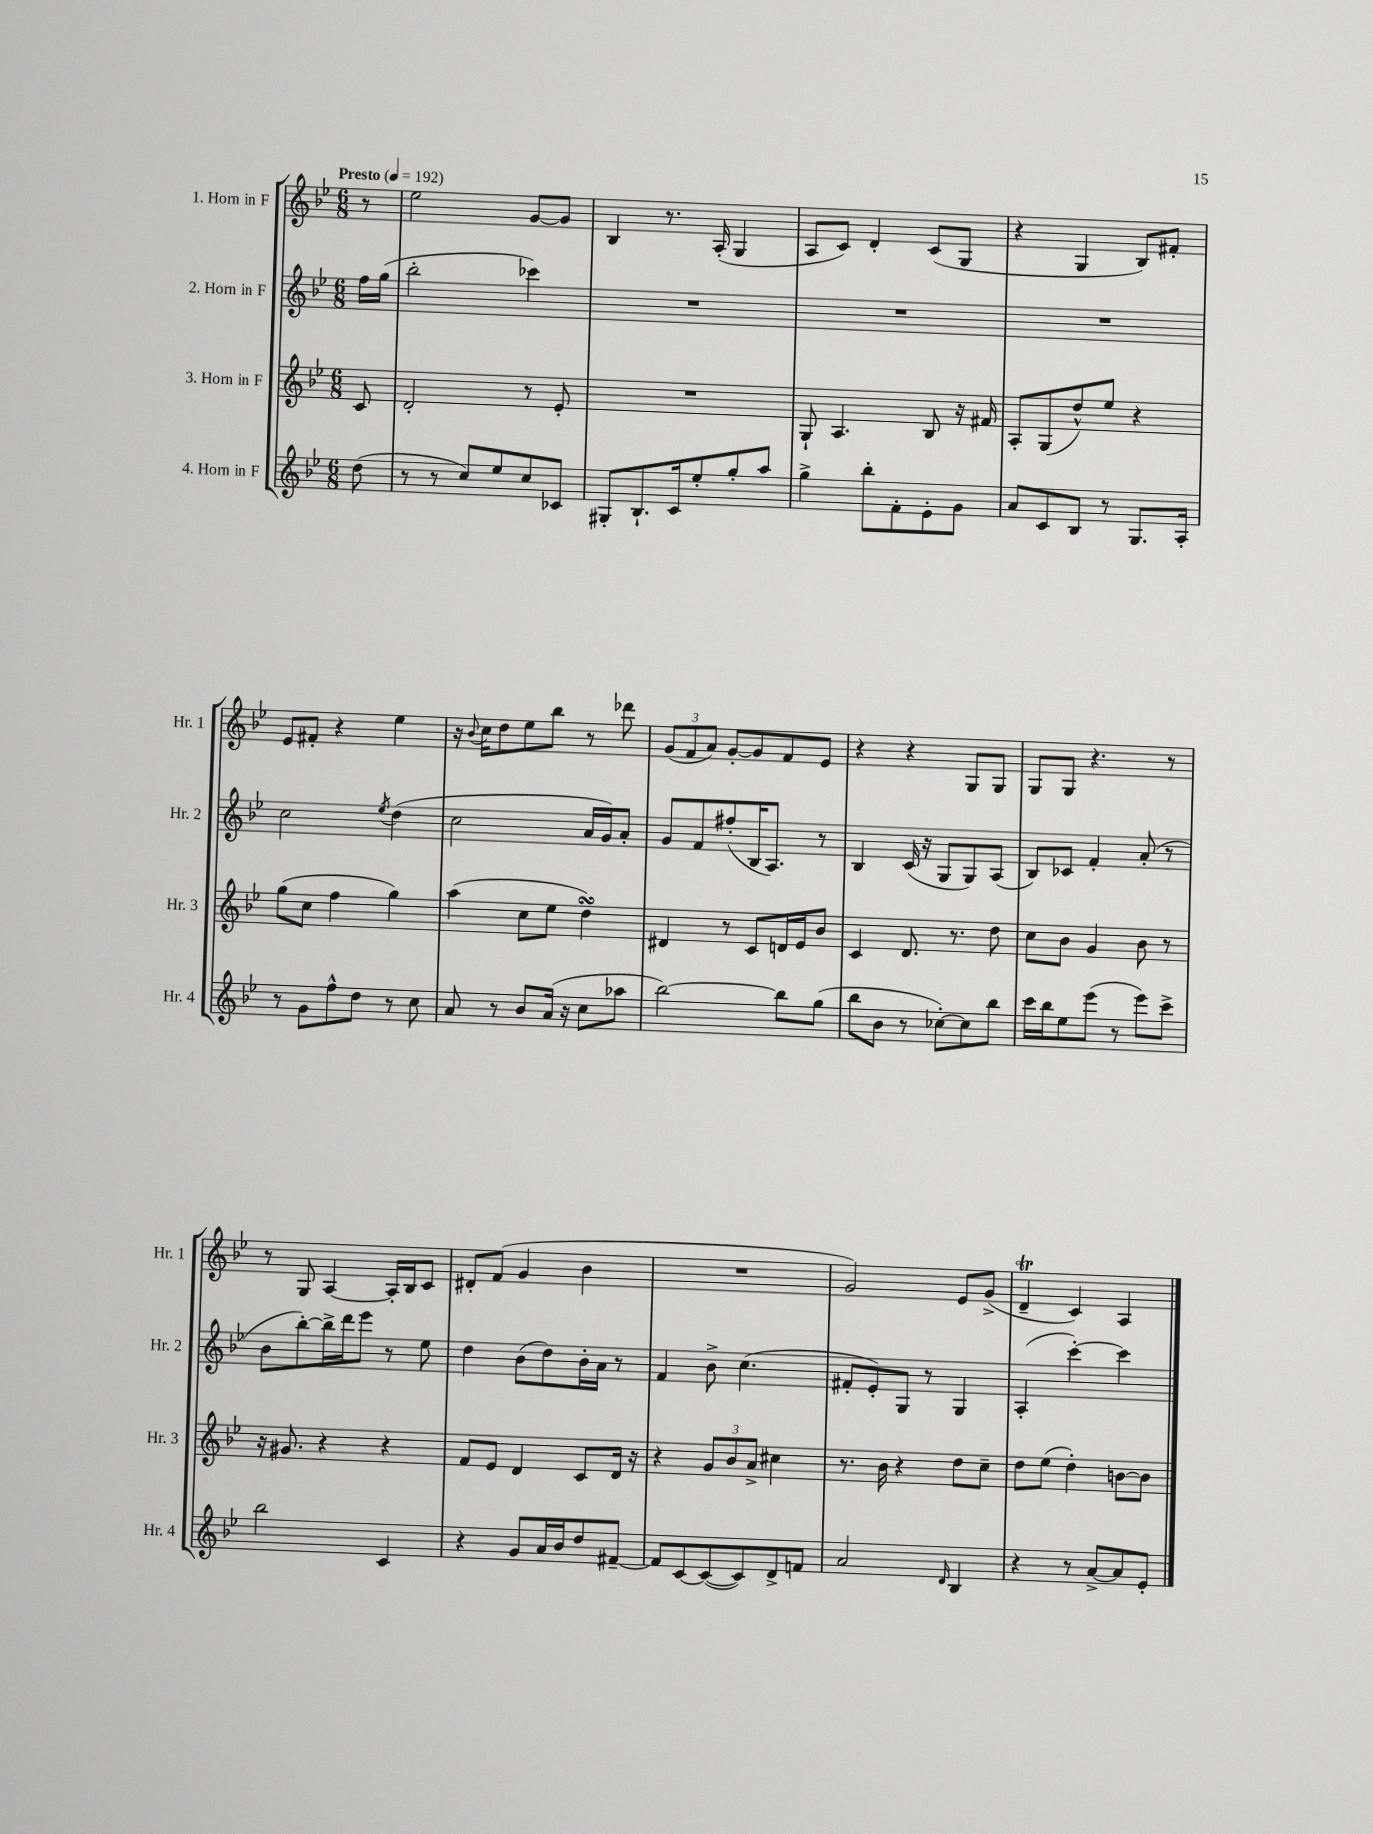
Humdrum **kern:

**kern	**kern	**kern	**kern
*staff4	*staff3	*staff2	*staff1
*clefG2	*clefG2	*clefG2	*clefG2
*k[b-e-]	*k[b-e-]	*k[b-e-]	*k[b-e-]
*M6/8	*M6/8	*M6/8	*M6/8
*MM192	*MM192	*MM192	*MM192
(8dd	8c	16ff	8r
.	.	(16gg	.
=	=	=	=
8r	2d'	2bb-'	2ee-
8r	.	.	.
8cc)	.	.	.
8ee-	.	.	.
8cc	8r	4ccc-)	[8g
8c-	8e-'	.	8g]
=	=	=	=
8G#'	2.r	2.r	4B-
8.B-`	.	.	.
.	.	.	8.r
16c	.	.	.
8ee-'	.	.	.
.	.	.	(16A'
8gg'	.	.	4G
8aa	.	.	.
=	=	=	=
4gg^	8G`	2.r	8A
.	4.A	.	8c)
8bb-'	.	.	4d'
8f'	.	.	.
8e-'	8B-	.	(8c
8g	16r	.	8G
.	16f#	.	.
=	=	=	=
8a	8A'	2.r	4r
8c	(8G	.	.
8B-	8dd^^)	.	4G
8r	8ee-	.	.
8.G	4r	.	8B-)
.	.	.	8f#'
16A'	.	.	.
=	=	=	=
8r	(8gg	2cc	8e-
8g	8cc	.	8f#'
8ff^^	4ff	.	4r
8dd	.	.	.
.	.	8qee-	.
8r	4gg)	(4dd	4ee-
8cc	.	.	.
=	=	=	=
8a	(4aa	2cc	16r
.	.	.	8qqb-
.	.	.	16cc
8r	.	.	8dd
8b-	8cc	.	8ee-
(16a	8ee-	.	8bb-
16r	.	.	.
8cc	4dd)	16a	8r
.	.	16g)	.
8aa-	.	8a'	8ddd-
=	=	=	=
[2bb-)	4d#	8g	(12g
.	.	.	12f
.	.	8f	.
.	.	.	12a)
.	8r	(8ff#'	[8g'
.	8c	16B-	8g]
.	.	8.A)	.
8bb-]	16d	.	8f
.	16e-	.	.
(8gg	8b-	8r	8e-
=	=	=	=
8bb-	4c	4B-	4r
8b-	.	.	.
8r	8.d	(16c	4r
.	.	16r	.
[8cc-')	.	8G	.
.	8.r	.	.
8cc-]	.	8G)	8G
8bb-	8dd	(8A	8G
=	=	=	=
16ccc	8cc	8B-)	8G
16bb-	.	.	.
8ee-	8b-	8c-	8G
(8eee-	4g	4f'	4.r
8r	.	.	.
8eee-)	8b-	(8a'	.
8ccc^	8r	8r	8r
=	=	=	=
2bb-	16r	8b-	8r
.	8.g#	.	.
.	.	[8bb-')	8G
.	4r	16bb-^]	[4A
.	.	16ddd	.
.	.	8eee-	.
4c	4r	8r	16A']
.	.	.	16B-
.	.	8ee-	8c
=	=	=	=
4r	8f	4dd	8d#'
.	8e-	.	(8f
8g	4d	(8b-	4g
16a	.	8dd)	.
16b-	.	.	.
8dd	8c	16b-'	4b-
.	.	16a	.
[8f#~	16d	8r	.
.	16r	.	.
=	=	=	=
8f#]	4r	4f	2.r
[8c	.	.	.
(8c_	12g	8b-^	.
.	12b-	.	.
8c])	.	(4.cc	.
.	12a^	.	.
8d^	4cc#	.	.
8f	.	.	.
=	=	=	=
2a	8.r	8f#'	2g)
.	.	8e-')	.
.	16b-	.	.
.	4r	8G	.
.	.	8r	.
16qqd	.	.	.
4B-	8dd	4G	8e-
.	8cc~	.	(8g^
=	=	=	=
4r	8dd	(4A'	4d~
.	(8ee-	.	.
8r	4dd')	[4ccc')	4c)
[8a^	.	.	.
8a]	[8b	4ccc]	4A
8e-'	8b]	.	.
==	==	==	==
*-	*-	*-	*-
